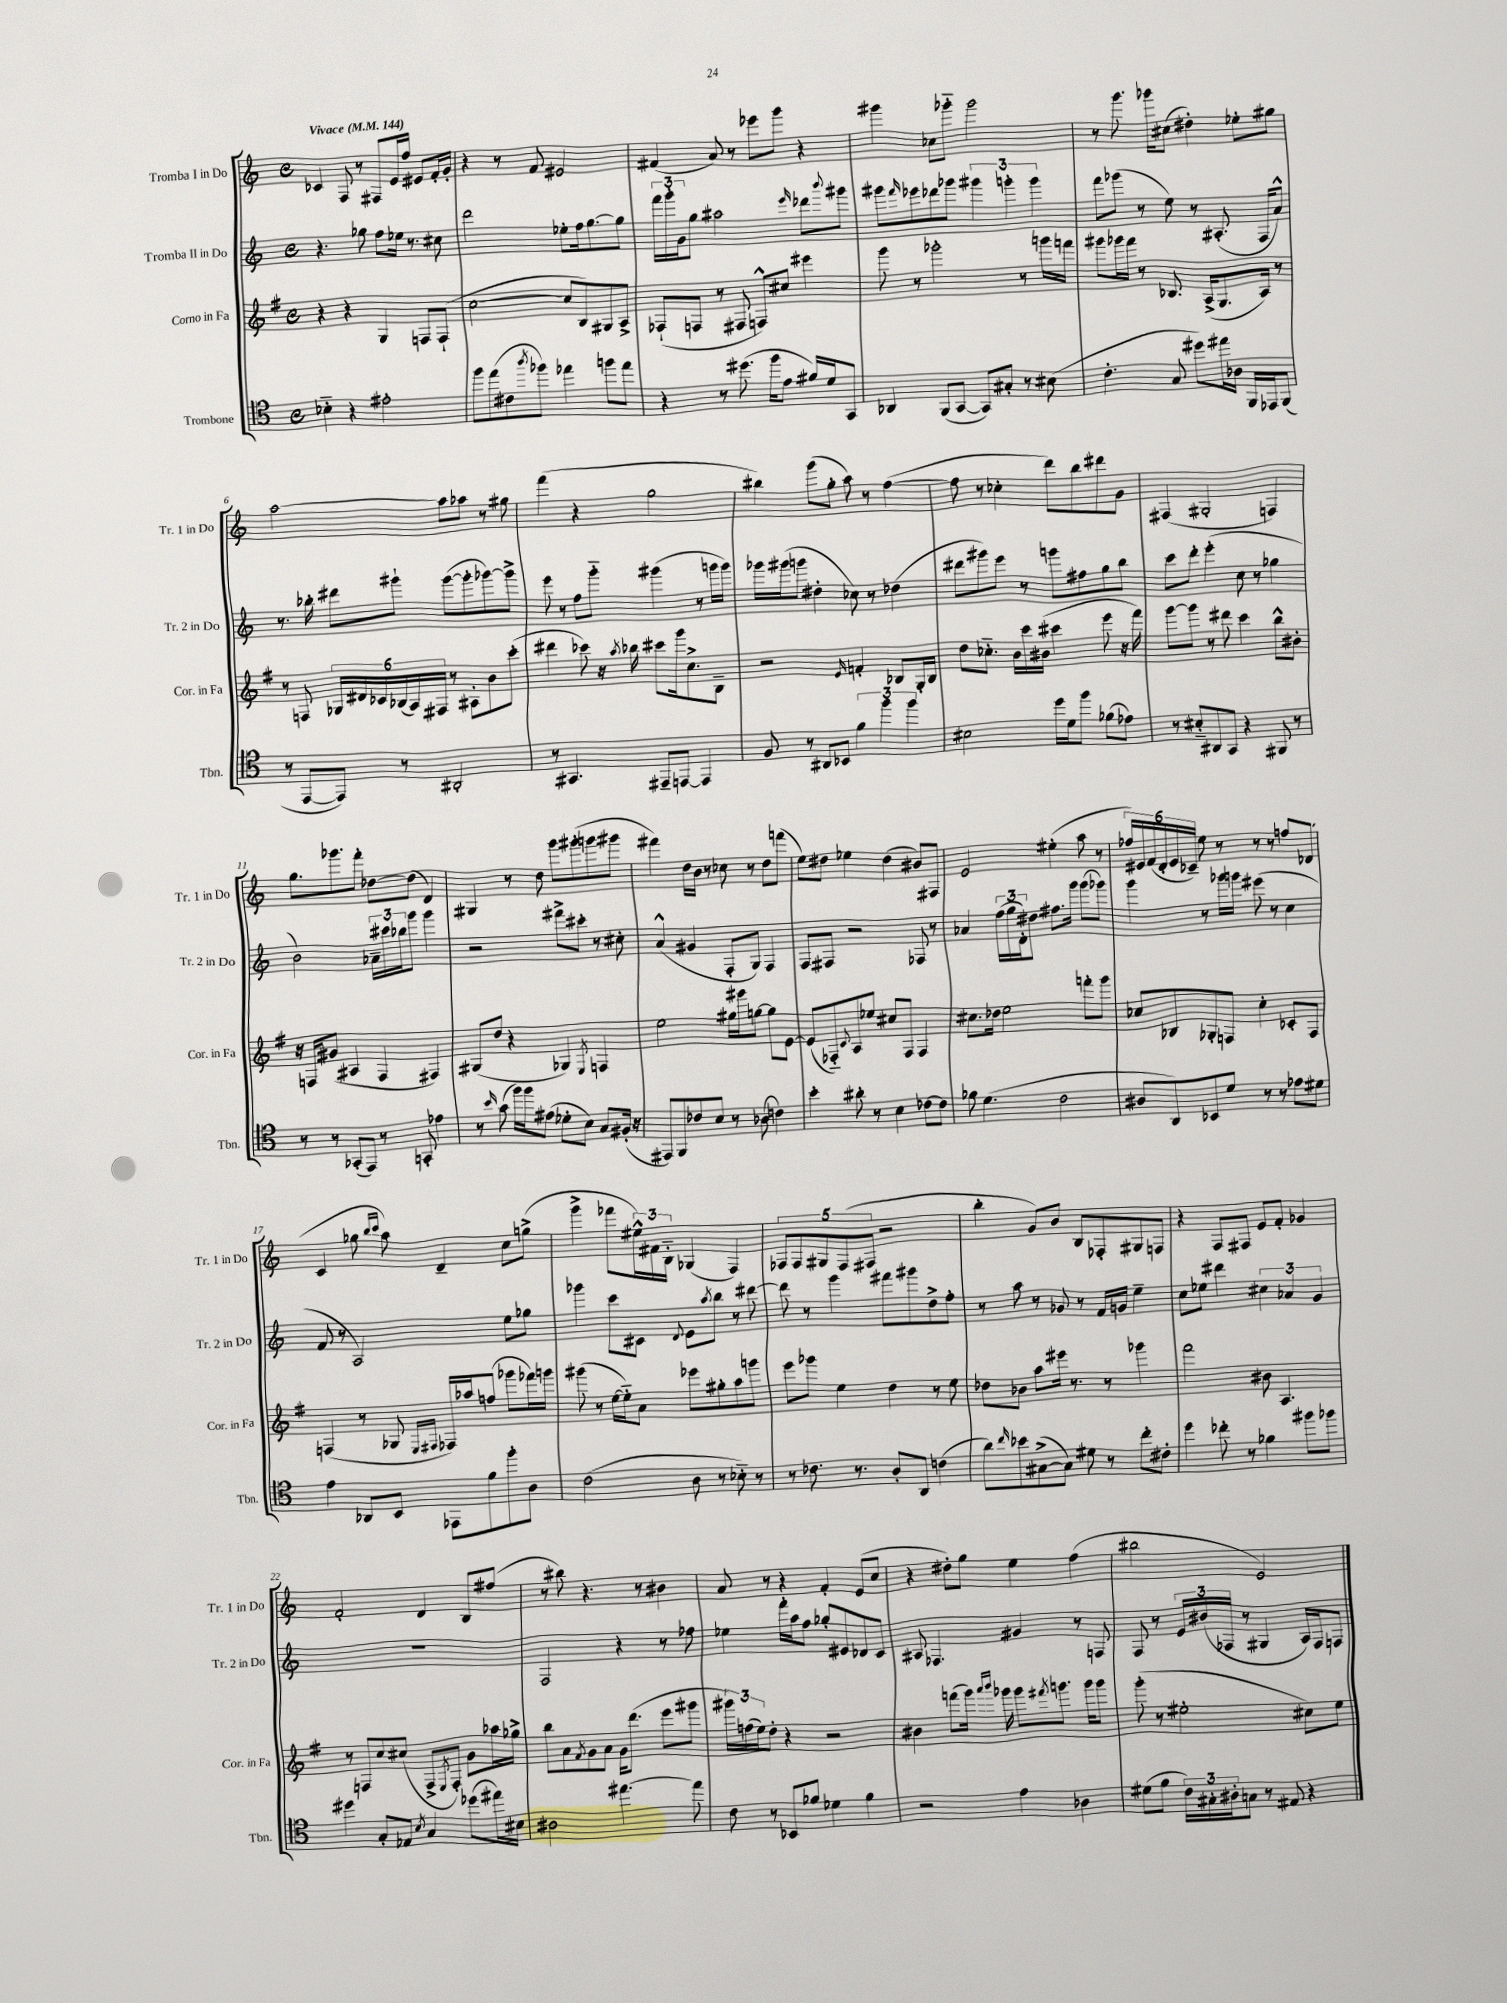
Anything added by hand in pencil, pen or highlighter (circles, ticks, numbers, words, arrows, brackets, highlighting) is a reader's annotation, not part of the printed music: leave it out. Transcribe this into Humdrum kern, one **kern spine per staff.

**kern	**kern	**kern	**kern
*staff4	*staff3	*staff2	*staff1
*clefC4	*clefG2	*clefG2	*clefG2
*k[]	*k[f#]	*k[]	*k[]
*M4/4	*M4/4	*M4/4	*M4/4
*met(c)	*met(c)	*met(c)	*met(c)
*MM144	*MM144	*MM144	*MM144
4B-'~\	4r	4.r	4c-/
4r	4r	.	8F/
.	.	8gg-\	8r
2e#'\	4G/	8ff\L	8F#/L
.	.	16ee-\Jk	16e/L
.	.	8.r	16ff/JJ
.	8F/L	.	8e#/L
.	(8F`/J	8cc#\	16f'/L
.	.	.	16g'/JJ
=	=	=	=
8ff\L	[2cc\	2ddd\	4r
(8ee\	.	.	.
8c#\	.	.	8r
8qaa/	.	.	.
8ff-\J)	.	.	8f/
4ee-\	8cc/]L	8ee-'\L	2e#/
.	8B/)	16ff\k	.
.	.	[8.gg\	.
8ff\L	8G#/	.	.
8ee-\J	8A^/J	8gg\]J	.
=	=	=	=
4r	(8F-`/L	24fff\LL	(4f#/
.	.	24ggg'\	.
.	.	24g\J	.
.	8F/J	8gg\J	.
8r	8r	2aa#\	8a/)
(8.dd#\	8F#/	.	8r
.	8F^^/L)	.	8eee-\L
16ff\LK	.	.	.
8e\J	8cc#/J	.	8ggg\J
.	.	16qqeee/	.
16f#/LL)	4eee#\	8ddd-\L	4r
16d/J	.	.	.
.	.	8qqbbb/	.
8GG/J	.	8ggg#\J	.
=	=	=	=
4AA-/	8ggg\	8ggg#\L	4ggg#\
.	.	16qqfff/	.
.	8r	8eee-\	.
(8FF/L	2ggg-'\	8ddd-\	8cc-\L
[8GG/J	.	8ggg-\J	8ggg-'~\J
8GG/]L)	.	6ggg#\	2ggg-\
8G#'/J	.	.	.
.	.	6ggg'\	.
8r	8r	.	.
.	.	6ggg\	.
(8B#\	16ggg\LL	.	.
.	16fff\JJ	.	.
=	=	=	=
4.c'\	8ggg#\L	8fff\L	8r
.	16ggg-\L	(8ggg-\J	8.ggg\
.	16fff#\JJ	.	.
.	8r	8r	.
.	.	.	16ggg-\LK
8G/	8.B-/	8ee\)	(8cc#\J
8dd#\L)	.	8r	4dd#'\)
.	(16A^/LK	.	.
16ee#\L	8.G/	(8.A#'/	.
16A-\JJ	.	.	.
16FF/LL	.	.	8ee-'\L
16EE-/J	16A/Jk)	16F/LK	.
(8FF/J	8r	8a^^/J)	8gg#\J
=	=	=	=
8r	8r	8.r	[2aa\
[8EE/L	8F/	.	.
.	.	16bb-'\	.
8EE/]J)	24G-/LL	8ddd#\L	.
.	24d#/	.	.
.	24c-/	.	.
8r	(24B-/	8ggg#`\J	.
.	24A/)	.	.
.	24F#/JJ	.	.
2AA#'/	8r	([8ggg#\L	8aa\]L
.	8A#'\L	8ggg#'\]	8aa-\J
.	8b\	[8ggg-\)	8r
.	(8ccc'\J	8ggg-^\]J	8gg#\
=	=	=	=
8r	4ddd#\	8eee\	(4fff\
4.GG#/	.	8r	.
.	8ccc-\)	8ff\L	4r
.	16r	8ggg'~\J	.
.	8qaa/	.	.
.	16bb-\	.	.
8EE#~/L	8ccc#\L	(4ggg#\	2gg\
[8EE/J	16ggg\k	.	.
.	8.cc^\	.	.
4EE/]	.	8r	.
.	8B~\J	16ggg\LL	.
.	.	16ggg\JJ)	.
=	=	=	=
8F/	2r	16ggg-\LL	4bb#\)
.	.	(16ggg#\J	.
8r	.	8ggg\J	.
8AA#/L	.	4dd#'\	(8ggg\L
8BB-/J	.	.	8gg'\J
.	16qqe/	.	.
6f\	4f'/	8cc-\)	8aa\)
.	.	8r	8r
6ff\	.	.	.
.	8B-/L	(4dd-\	([4ff\
6ff\	.	.	.
.	16G'/L	.	.
.	16B-/JJ	.	.
=	=	=	=
2B#\	8dd\L	8ddd#\L	8ff\]
.	8.cc-'~\J	8ggg#\)	8r
.	.	8eee\J	4cc-'\
.	16b\LL	.	.
.	16ccc\	8r	.
.	(16b#\JJ	.	.
16dd\LL	4ccc#\	8ggg\L	8ddd\L)
16d\J	.	.	.
8ff\J	.	8ff#\	8bb\
(8f-\L	8eee\	8gg\	8ddd#\
8e-\J)	16r	8bb\J	8g\J
.	16fff#\)	.	.
=	=	=	=
8r	[8ggg\L	8ccc\L	(4F#/
8B#'~/L	8ggg\]J	8ddd'\J	.
8AA#/	8r	(4eee'\	2G#'/
8GG/J	8ddd#\	.	.
4r	4ccc\	8cc\	.
.	.	8r	.
8FF#/	8bb^^\L	4gg-\	4F/)
8r	8b#'\J	.	.
=	=	=	=
8r	16r	2b\)	8.gg\L
.	16F/LK	.	.
8r	(8g#/J	.	.
.	.	.	8.ggg-\
(8GG-'/L	4A#/	.	.
8EE/J)	.	.	8fff'\J
8r	4F/	24a-~\LL	[8dd-\L
.	.	24ccc#\	.
.	.	24bb-\J	.
8GG'/	.	8ggg\J	(8dd-\]J
4e-\	4F#/)	4ggg\	4d/)
=	=	=	=
8r	(8G#/L	2r	4G#/
16qqb/	.	.	.
(8g\	8dd/J	.	.
16ff\LL)	4r	.	8r
16ff\J	.	.	.
(8e#\J	.	.	8dd\
8d-'\L	4G-/)	8fff#^\L	8ggg\L
8B\J)	.	8ccc#'\J	(8ggg#'\
.	8qE/	.	.
8G/L	4F/	8r	8ggg\
(16F#'/Jk	.	8cc#'\	8ggg#\J
16r	.	.	.
=	=	=	=
8EE#/L)	2ee\	(4a^^/	4fff#\)
8FF/	.	.	.
8c-/	.	4g#/	16dd\LL
.	.	.	16b\JJ
8B/J	.	.	8r
8r	16gg#\LL	8F'/L	8cc-\
.	16ggg#\J	.	.
(8A-\	[8gg\J	8G/J)	8r
4c\)	8gg\]L	4F/	8dd\L
.	[8e\J	.	(8fff\J
=	=	=	=
4b'\	(8e/]L	8F/L	8ee\L)
.	8F-'~/)	8F#/J	8dd#\J
.	8qqc/	.	.
8a#'\	8A/	2r	4ee-\
8r	8ee-/J	.	.
4B\	8cc#/L	.	(4dd#\
.	8F-/J	.	.
[8c-\L	4F-/	8F-/	8b#/L)
8c-\]J	.	8r	8F#/J
=	=	=	=
8f-\	8.cc#\L	4a-/	2e/
(4.d\	.	.	.
.	16dd-\Jk	.	.
.	2ee\	(24ff\LL	.
.	.	24gg\	.
.	.	24d'\J)	.
.	.	8dd#\J	.
2c\	.	8.ff#\L	(4ee#'\
.	.	16ggg\Jk	.
.	8fff'\L	(8ggg\L	8aa\
.	8ggg\J	8ggg-\J)	8r
=	=	=	=
8A#/L	8cc-/L	4ggg\	24ff-/LL)
.	.	.	24e#/
.	.	.	(24f/
8AA/)	8B-/	.	24d'/
.	.	.	24e#/
.	.	.	24c-~/JJ)
8BB-/	8G-'/	8r	8ee\
8d/J	8F/J	16ggg-\LL	8r
.	.	16ggg\JJ	.
8r	4cc-'\	(8eee#\	8r
8r	.	8r	8r
8e-\L	8c-'/L	4cc\	8ff/L
8d#\J	8F/J	.	(8d-/J
=	=	=	=
4e\	(4F/	8f/	4c/
.	.	8r	.
8AA-/L	8r	2A/)	8gg-\
.	.	.	16qqbb/LL
.	.	.	16qqccc/JJ
8BB/J	8G-/	.	8aa\)
.	16qqE/LL	.	.
.	16qqF#/JJ	.	.
8EE-\L	16F-/LL)	.	4d~/
.	16aa-/J	.	.
8f\	(8ff/J	.	.
8ff'\	8ggg-\L	8ee\L	8cc\L
8A\J	16fff-\L)	8gg-\J	(8gg^\J
.	16ggg\JJ	.	.
=	=	=	=
(2c\	(8ggg#\	4ggg-\	4ggg^\
.	8r	.	.
.	[16ee\LL	8ccc\L	8fff-\L
.	16ee'~\]J)	.	.
.	8a\J	8c#\J	24ee#^^\L)
.	.	.	24f#\
.	.	.	24B'~\JJ
.	.	8qqd/	.
8A\	8eee-\L	8e\L	(4G-/
.	.	8qaa/	.
8r	8gg#'\	8bb\J	.
8B-'~\)	8aa\	8r	4F/)
8r	8ggg\J	[8ddd#\	.
=	=	=	=
8r	8eee\L	8ddd#\]	10F-/L
.	.	.	10F-/
8.c-\	8ggg-\J	8r	.
.	.	.	10G#/
.	4ee\	4ggg\	.
.	.	.	(10F-/
8.r	.	.	.
.	.	.	10F#/J
8A'/L	4dd\	8fff#\L	2r
8AA/J	.	8ggg#\	.
(4c\	8r	8dd^\	.
.	8ee\	8ff'\J	.
=	=	=	=
8a\L)	8dd-\L	8r	4bb'\
16qqcc/	.	.	.
8b-\	8b-\J	8aa\	.
([8G#^\	8aa\L	8r	8g/L)
8G#\]J)	16eee#\Jk	8g-/	8b/J
.	8.r	.	.
8d#\	.	8r	8B/L
8r	8r	16f/LL	8F-'/
.	.	16g/JJ	.
8cc'\L	4ggg-\	4ee~\	8G#/
8c#'\J	.	.	8F/J
=	=	=	=
4dd\	2fff#\	8cc\L	4r
.	.	8ee-\J	.
8cc-'\	.	4ddd#\	8F/L
8r	.	.	8F#/J
4f-\	8b#\	6cc#\	8e/L
.	4.A/	.	8f'/J
.	.	6a-/	.
8ff#\L	.	.	4g-/
.	.	6g/	.
8ff-\J	.	.	.
=	=	=	=
4dd#\	8r	1r	2f'/
.	8F/L	.	.
8G'/L	8cc/	.	.
8E-/J	(8cc#/J	.	.
8qB/	.	.	.
4G/	8F^/L	.	4d/
.	8qE/	.	.
.	8F'/J)	.	.
(8dd-\L	8g\L	.	8B/L
16ee#\L)	16aa-\L	.	(8ff#/J
16B#\JJ	16gg-^\JJ	.	.
=	=	=	=
2A#\	8bb\L	2F/	8r
.	8a\	.	8bb#\)
.	8qf#/	.	.
.	8g\	.	4.r
.	8a\J	.	.
[4.ee#\	16g\LK	4r	.
.	(8.ddd\J	.	.
.	.	.	8r
.	8eee\L	8r	4b#\
8ee#\]	8ggg#\J	8ff-\	.
=	=	=	=
8c\	24ggg#\LL)	4ee-\	8a/
.	(24ff\	.	.
.	24ee\J)	.	.
8r	8dd'\J	.	8r
8BB-/L	4r	16fff'\LL	4r
.	.	16aa\J	.
8f-/J	.	8ff\J	.
4d-\	2r	8gg-'/L	4f'/
.	.	8e#/	.
4f-\	.	8d-/	(8e/L
.	.	8c/J	8cc/J
=	=	=	=
2r	4b#\	8A#/	4r
.	.	4.F-/	.
.	(8fff\L	.	8dd#'\L)
.	16ggg\Jk)	.	8gg\J
.	16qqaaa/LL	.	.
.	16qqbbb/JJ	.	.
.	16ggg-\	.	.
4e\	8ggg-\L	4g#/	4ee\
.	8qfff#/	.	.
.	8.ggg\J	.	.
4A-\	.	8r	(4ff\
.	16ggg\LK	.	.
.	8ggg\J	8F/	.
=	=	=	=
(8d#\L	(8ggg'\	8F/	2bb#\
8f\J	8r	8r	.
24c\LL)	2ee#'\	24e/LL	.
24G#'\	.	(24b#/	.
24A#'\J	.	24F-/JJ	.
8G\J	.	8r	.
8r	.	4G#/	2e/)
8E#/	.	.	.
4r	8cc#\L)	16A/LL)	.
.	.	16F-/J	.
.	8ee#\J	8F/J	.
==	==	==	==
*-	*-	*-	*-
